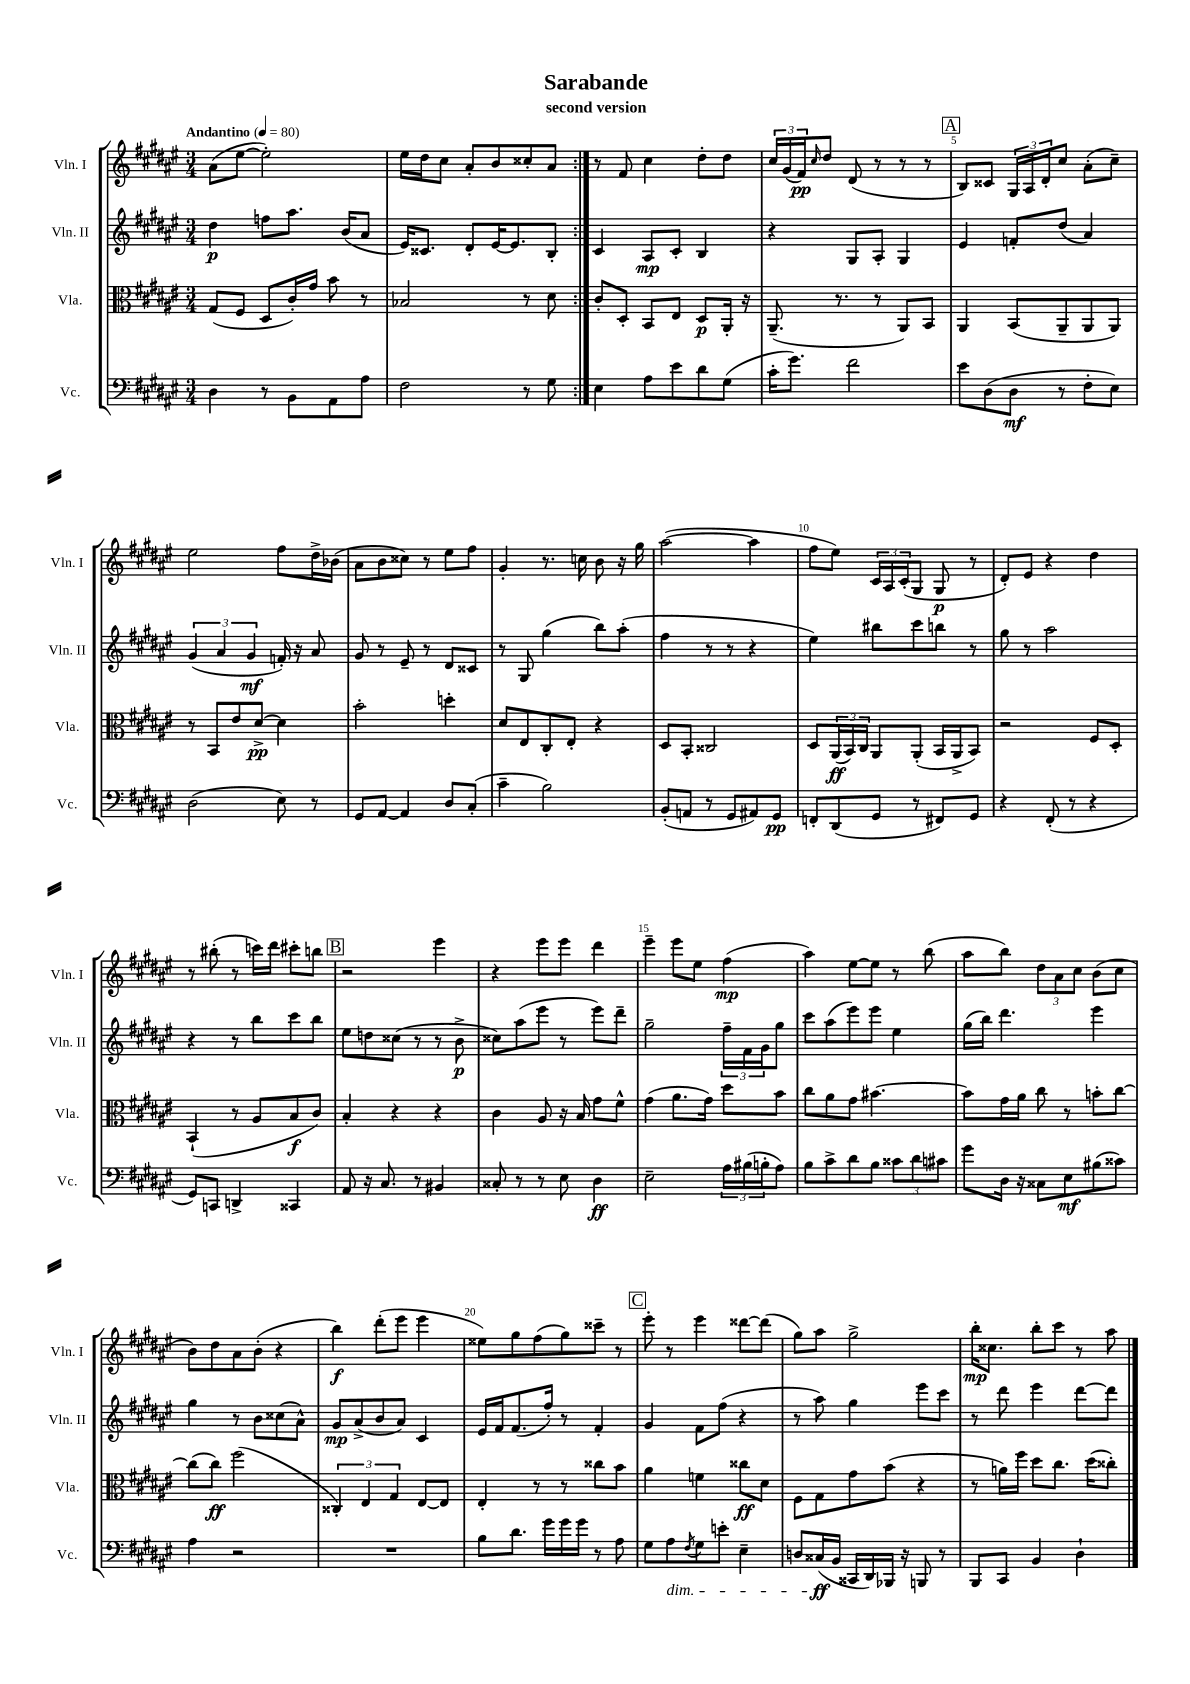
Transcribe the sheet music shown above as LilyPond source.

\header { title = "Sarabande" subtitle = "second version" }
<<
\new StaffGroup <<
\new Staff = "s0" \with { instrumentName = "Vln. I" shortInstrumentName = "Vln. I" } {
    \clef treble \key fis \major \numericTimeSignature \time 3/4 \tempo "Andantino" 4 = 80
    \repeat volta 2 { ais'8( eis''8~ eis''2-.) |
    eis''16 dis''16 cis''8 ais'8-. b'8 cisis''8-. ais'8 | }
    r8 fis'8 cis''4 dis''8-. dis''8 |
    \tuplet 3/2 { cis''16 gis'16( fis'16\pp) } \grace { cis''16 } dis''8 dis'8( r8 r8 r8 |
    \mark \markup { \box "A" } b8) cisis'8 \tuplet 3/2 { gis16 ais16 dis'16-. } cis''8 ais'8-.( cis''8--) |
    eis''2 fis''8 dis''16-> bes'16( |
    ais'8 b'8 cisis''8) r8 eis''8 fis''8 |
    gis'4-. r8. c''16 b'8 r16 gis''16 |
    ais''2~( ais''4 |
    fis''8 eis''8) \tuplet 3/2 { cis'16 ais16 cis'16-.( } gis8 gis8\p r8 |
    dis'8-.) eis'8 r4 dis''4 |
    r8 bis''8-.( r8 c'''16) dis'''16 cis'''8-. b''8 |
    \mark \markup { \box "B" } r2 eis'''4 |
    r4 eis'''8 eis'''8 dis'''4 |
    eis'''4-- eis'''8 eis''8 fis''4\mp( |
    ais''4) eis''8~ eis''8 r8 b''8( |
    ais''8 b''8) \tuplet 3/2 { dis''8 ais'8 cis''8 } b'8( cis''8 |
    b'8) dis''8 ais'8 b'8-.( r4 |
    b''4\f) dis'''8-.( eis'''8 eis'''4 |
    eisis''8) gis''8 fis''8( gis''8) cisis'''8-- r8 |
    \mark \markup { \box "C" } eis'''8-. r8 eis'''4 disis'''8~ disis'''8( |
    gis''8) ais''8 gis''2-> |
    b''16-.\mp cisis''8. b''8-. cis'''8 r8 ais''8 \bar "|." |
}
\new Staff = "s1" \with { instrumentName = "Vln. II" shortInstrumentName = "Vln. II" } {
    \clef treble \key fis \major \numericTimeSignature \time 3/4
    \repeat volta 2 { dis''4\p f''8 ais''8. b'16( ais'8 |
    eis'16) cisis'8. dis'8-. eis'16~ eis'8. b8-. | }
    cis'4 ais8\mp cis'8-. b4 |
    r4 gis8 ais8-. gis4 |
    \mark \markup { \box "A" } eis'4 f'8-. dis''8( ais'4) |
    \tuplet 3/2 { gis'4( ais'4 gis'4\mf } f'16-.) r16 ais'8 |
    gis'8 r8 eis'8-- r8 dis'8 cisis'8 |
    r8 gis8 gis''4( b''8) ais''8-.( |
    fis''4 r8 r8 r4 |
    eis''4) bis''8 cis'''8 b''8 r8 |
    gis''8 r8 ais''2 |
    r4 r8 b''8 cis'''8 b''8 |
    \mark \markup { \box "B" } eis''8 d''8 cisis''8( r8 r8 b'8->\p |
    cisis''8) ais''8( eis'''8 r8 eis'''8) dis'''8-- |
    gis''2-- \tuplet 3/2 { fis''16-- fis'16 gis'16 } gis''8 |
    cis'''8 ais''8( eis'''8) eis'''8 eis''4 |
    gis''16( b''16) dis'''4. eis'''4 |
    gis''4 r8 b'8 cisis''8( ais'8-^) |
    gis'8\mp ais'8->( b'8 ais'8) cis'4 |
    eis'16 fis'16 fis'8.( fis''16-.) r8 fis'4-. |
    \mark \markup { \box "C" } gis'4 fis'8 fis''8( r4 |
    r8 ais''8) gis''4 eis'''8 cis'''8 |
    r8 dis'''8 eis'''4 dis'''8~ dis'''8 \bar "|." |
}
\new Staff = "s2" \with { instrumentName = "Vla." shortInstrumentName = "Vla." } {
    \clef alto \key fis \major \numericTimeSignature \time 3/4
    \repeat volta 2 { gis8( fis8 dis8 cis'16-.) gis'16 b'8 r8 |
    bes2 r8 dis'8 | }
    cis'8-. dis8-. b,8 eis8 dis8\p ais,16-. r16 |
    ais,8.--( r8. r8 ais,8) b,8 |
    \mark \markup { \box "A" } ais,4 b,8( ais,8-- ais,8 ais,8) |
    r8 b,8 eis'8 dis'8~->\pp dis'4 |
    b'2-. d''4-. |
    dis'8 eis8 cis8-. eis8-. r4 |
    dis8 b,8-. cisis2 |
    dis8 \tuplet 3/2 { ais,16\ff( b,16) cis16 } ais,8 ais,8-.( b,16 ais,16-> b,8) |
    r2 fis8 dis8-. |
    b,4-!( r8 ais8 b8\f cis'8) |
    \mark \markup { \box "B" } b4-. r4 r4 |
    cis'4 ais8 r16 b16 gis'8 fis'8-^ |
    gis'4( ais'8. gis'16) dis''8 b'8 |
    cis''8 ais'8 gis'8 bis'4.~ |
    bis'8 gis'16 ais'16 cis''8 r8 b'8-. cis''8~ |
    cis''8( cis''8\ff) fis''2( |
    \tuplet 3/2 { cisis4-.) eis4 gis4 } eis8~ eis8 |
    eis4-. r8 r8 cisis''8 b'8 |
    \mark \markup { \box "C" } ais'4 f'4 cisis''8\ff dis'8 |
    fis8 gis8 gis'8 b'8( r4 |
    r8 a'16) fis''16 dis''8 cis''8. dis''16( cisis''8-.) \bar "|." |
}
\new Staff = "s3" \with { instrumentName = "Vc." shortInstrumentName = "Vc." } {
    \clef bass \key fis \major \numericTimeSignature \time 3/4
    \repeat volta 2 { dis4 r8 b,8 ais,8 ais8 |
    fis2 r8 gis8 | }
    eis4 ais8 eis'8 dis'8 gis8( |
    cis'16-. gis'8.) fis'2 |
    \mark \markup { \box "A" } eis'8 dis8( dis8\mf r8 fis8-. eis8) |
    dis2( eis8) r8 |
    gis,8 ais,8~ ais,4 dis8 cis8-.( |
    cis'4-- b2) |
    b,8-.( a,8 r8 gis,8 ais,8) gis,8\pp |
    f,8-. dis,8( gis,8 r8 fis,8) gis,8 |
    r4 fis,8-.( r8 r4 |
    gis,8) c,8 d,4-> cisis,4 |
    \mark \markup { \box "B" } ais,8 r16 cis8. r8 bis,4 |
    cisis8-. r8 r8 eis8 dis4\ff |
    eis2-- \tuplet 3/2 { ais16 bis16( b16-. } ais8) |
    b8 cis'8-> dis'8 b8 \tuplet 3/2 { cisis'8 dis'8 cis'8 } |
    gis'8 dis16 r16 cisis8 eis8\mf bis8( cisis'8) |
    ais4 r2 |
    R2. |
    b8 dis'8. gis'16 gis'16 gis'16 r8 ais8 |
    \mark \markup { \box "C" } gis8 ais8\dim \acciaccatura { fis8 } gis8 e'8-. eis4-- |
    d8 cisis16\ff\!( b,16 cisis,16 dis,16) bes,,16 r16 b,,8 r8 |
    b,,8 cis,8 b,4 dis4-! \bar "|." |
}
>>
>>
\layout { \context { \Score \override BarNumber.break-visibility = ##(#f #t #t) barNumberVisibility = #(every-nth-bar-number-visible 5) } }
